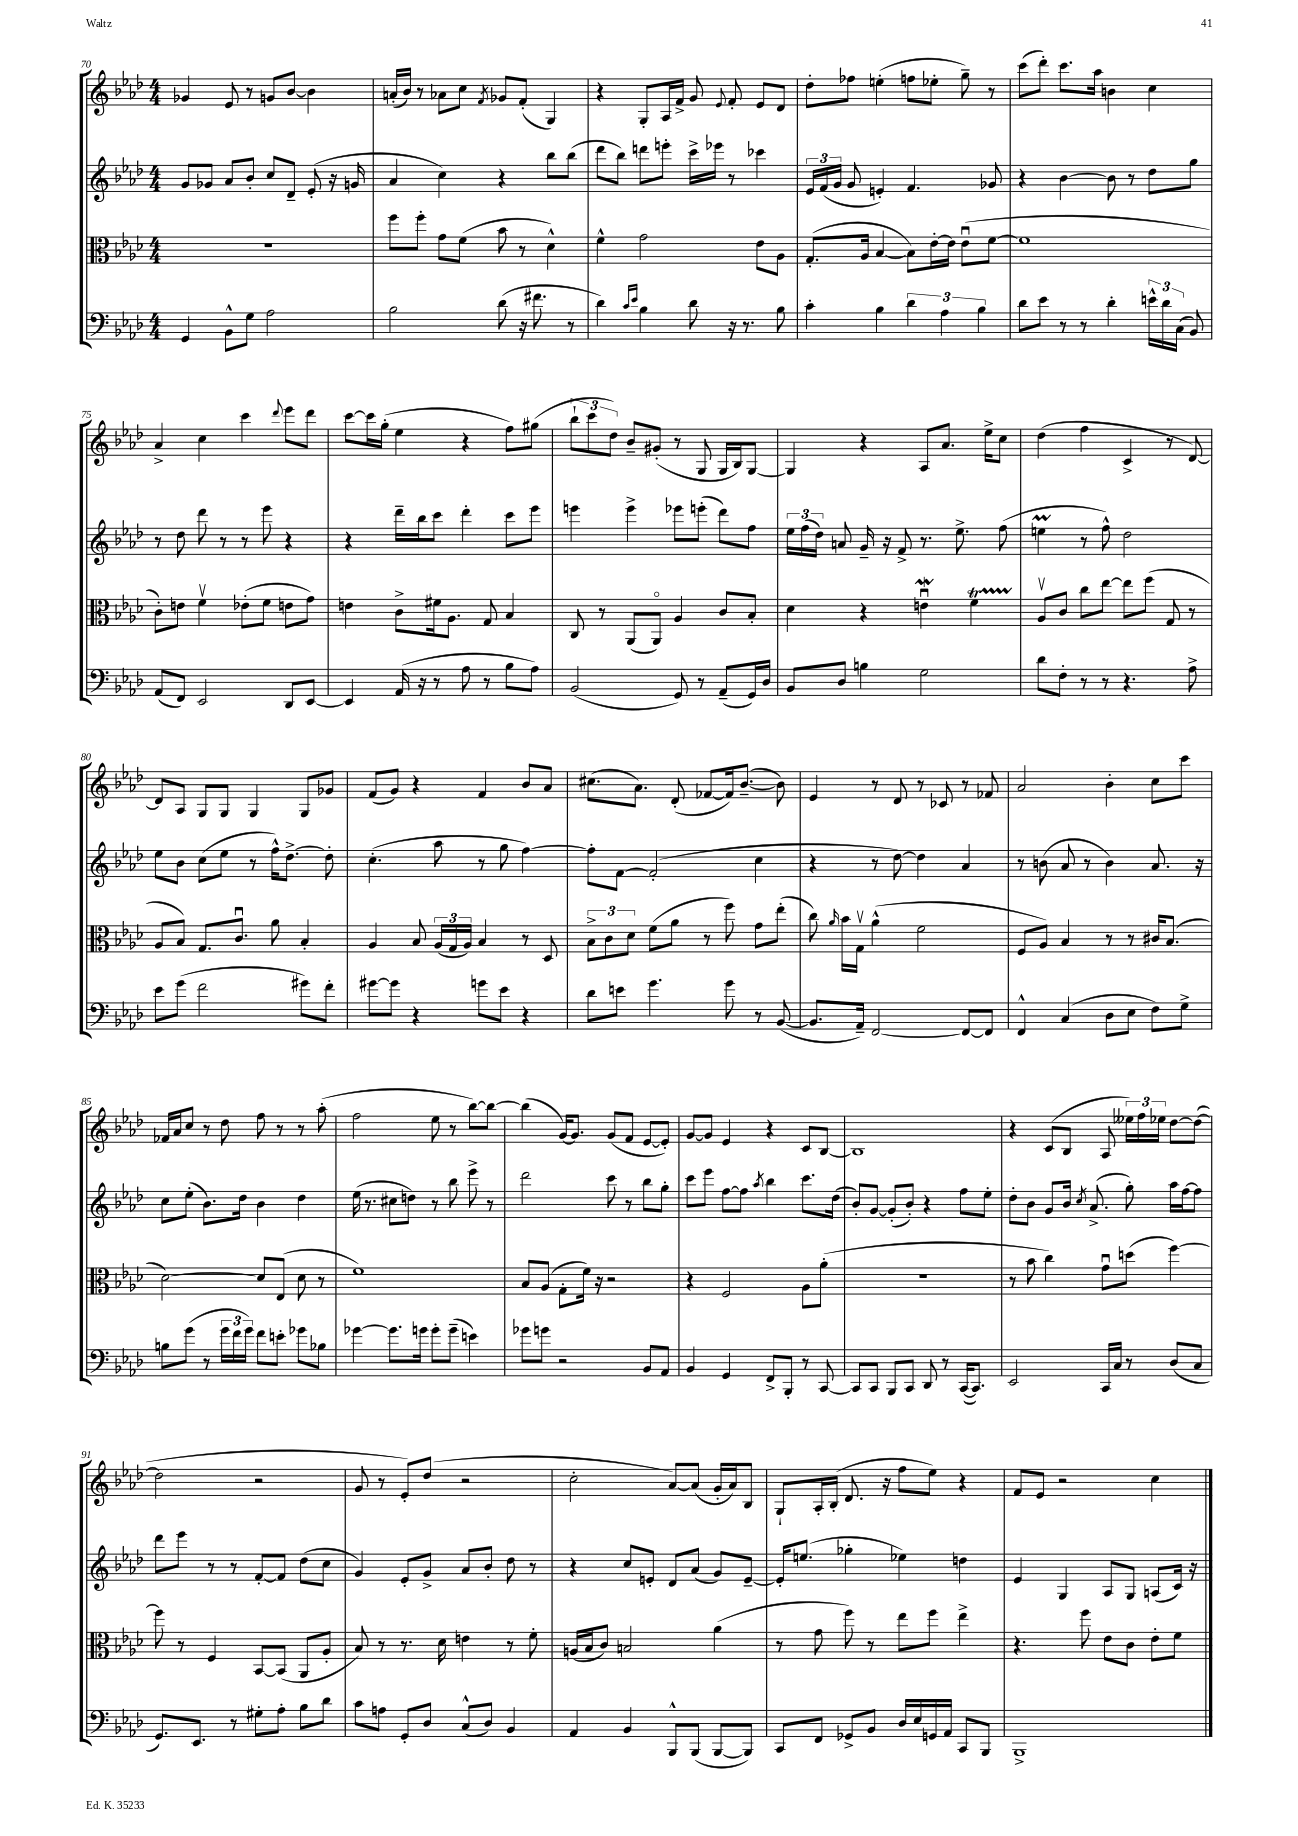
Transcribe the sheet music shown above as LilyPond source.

<<
\new StaffGroup <<
\new Staff = "s0" {
    \clef treble \key aes \major \numericTimeSignature \time 4/4
    \autoBeamOff ges'4 ees'8 r8 g'8[ bes'8]~ bes'4 |
    a'16[-.( bes'16]) r8 aes'8[ c''8] \acciaccatura { f'8 } ges'8[ f'8]-.( g4) |
    r4 g8[-. aes16 f'16]-> g'8 \appoggiatura { ees'8 } f'8-. ees'8[ des'8] |
    des''8[-. fes''8] e''4-.( f''8[ ees''8]-. g''8--) r8 |
    c'''8[( des'''8]-.) c'''8.[ aes''16] b'4 c''4 |
    aes'4-> c''4 c'''4 \appoggiatura { des'''8 } ees'''8[ des'''8] |
    c'''8[~ c'''16 g''16]-.( ees''4 r4 f''8[) gis''8]( |
    \tuplet 3/2 { bes''8[-! c'''8 des''8]) } bes'8[-- gis'8]-.( r8 g8 g16[ bes16) g8]~ |
    g4 r4 aes8[ aes'8.] ees''16[-> c''8] |
    des''4( f''4 c'4-> r8 des'8~) |
    des'8[ aes8] g8[ g8] g4 g8[ ges'8] |
    f'8[( g'8]) r4 f'4 bes'8[ aes'8] |
    cis''8.[( aes'8.]) des'8-.( fes'8[~ fes'16) bes'8.]~--( bes'8) |
    ees'4 r8 des'8 r8 ces'8 r8 fes'8 |
    aes'2 bes'4-. c''8[ c'''8] |
    fes'16[ aes'16 c''8] r8 des''8 f''8 r8 r8 aes''8-.( |
    f''2 ees''8 r8 bes''8[~) bes''8]~ |
    bes''4( g'16[~) g'8.] g'8[( f'8] ees'8[~ ees'8]-.) |
    g'8[~ g'8] ees'4 r4 c'8[ bes8]~ |
    bes1 |
    r4 c'8[( bes8] aes8 \tuplet 3/2 { eeses''16[) f''16 ees''16] } des''8[~ des''8]~( |
    des''2 r2 |
    g'8 r8 ees'8[-.) des''8]( r2 |
    c''2-. aes'8[~) aes'8]( g'16[-. aes'16) bes8] |
    g8[-! aes16-. bes16]-.( des'8. r16 f''8[ ees''8]) r4 |
    f'8[ ees'8] r2 c''4 \bar "|." |
}
\new Staff = "s1" {
    \clef treble \key aes \major \numericTimeSignature \time 4/4
    \autoBeamOff g'8[ ges'8] aes'8[ bes'8]-. c''8[ des'8]-- ees'8-.( r16 g'16 |
    aes'4 c''4) r4 bes''8[ bes''8]( |
    des'''8[ bes''8]) d'''8[ e'''8]-. c'''16[-> ees'''16] r8 ces'''4 |
    \tuplet 3/2 { ees'16[ f'16( g'16] } g'8 e'4-.) f'4. ges'8 |
    r4 bes'4~ bes'8 r8 des''8[ g''8] |
    r8 des''8 des'''8 r8 r8 ees'''8 r4 |
    r4 des'''16[-- bes''16 c'''8] des'''4-. c'''8[ ees'''8] |
    e'''4 e'''4-> ees'''8[ e'''8]-.( des'''8[) f''8] |
    \tuplet 3/2 { ees''16[ f''16( des''16]) } a'8 g'16-- r16 f'8-> r8. ees''8.-> f''8( |
    e''4\prall r8 f''8-^) des''2 |
    ees''8[ bes'8] c''8[( ees''8] r8 f''16[-^) des''8.]~-> des''8-. |
    c''4.-.( aes''8 r8 g''8 f''4~) |
    f''8[-. f'8]~ f'2-.( c''4 |
    r4 r8 des''8~) des''4 aes'4 |
    r8 b'8( aes'8 r8 b'4) aes'8. r16 |
    c''8[ ees''8]-.( bes'8.[) des''16] bes'4 des''4 |
    ees''16( r8. cis''8[ d''8]) r8 bes''8 ees'''8-> r8 |
    des'''2 c'''8 r8 bes''8[ g''8]-. |
    c'''8[ ees'''8] f''8[~ f''8] \acciaccatura { aes''8 } bes''4 c'''8.[ des''16]( |
    bes'8[-.) g'8]~ g'8[-.( bes'8]-.) r4 f''8[ ees''8]-. |
    des''8[-. bes'8] g'8[ bes'16] \acciaccatura { c''8 } aes'8.->( g''8-.) aes''16[ f''16~ f''8] |
    des'''8[ ees'''8] r8 r8 f'8[~-. f'8] des''8[( c''8] |
    g'4) ees'8[-. g'8]-> aes'8[ bes'8]-. des''8 r8 |
    r4 c''8[ e'8]-. des'8[ aes'8]( g'8[) e'8]~-- |
    e'16[-. e''8.]( ges''4-. ees''4) d''4 |
    ees'4 g4 aes8[ g8] a8[( c'16]) r16 \bar "|." |
}
\new Staff = "s2" {
    \clef alto \key aes \major \numericTimeSignature \time 4/4
    \autoBeamOff R1 |
    f''8[ f''8]-. g'8[ f'8]( bes'8 r8 des'4-^) |
    f'4-^ g'2 ees'8[ aes8] |
    g8.[-.( aes16] bes4~ bes8[) ees'16~-. ees'16] ees'8[\downbow( f'8]~ |
    f'1 |
    c'8[-.) e'8] f'4\upbow ees'8[-.( f'8] e'8[ g'8]) |
    e'4 c'8[-> fis'16 aes8.] g8 bes4 |
    c8 r8 aes,8[( aes,8]\flageolet) aes4 c'8[ bes8]-. |
    des'4 r4 e'4\downbow\mordent f'4\startTrillSpan |
    aes8[\upbow\stopTrillSpan c'8] c''8[ ees''8]~ ees''8[ f''8]( g8 r8 |
    aes8[ bes8]) g8.[ c'8.]\downbow aes'8 bes4-. |
    aes4 bes8 \tuplet 3/2 { aes16[( g16 aes16]) } bes4 r8 des8 |
    \tuplet 3/2 { bes8[-> c'8 des'8] } f'8[( aes'8] r8 f''8) g'8[ ees''8]-.( |
    c''8) \grace { aes'16 } bes'16[ g16]\upbow aes'4-^( f'2 |
    f8[ aes8]) bes4 r8 r8 cis'16[ bes8.]( |
    des'2~) des'8[ ees8]( des'8 r8 |
    f'1) |
    bes8[ aes8]( g8[-. f'16]) r16 r2 |
    r4 f2 aes8[ aes'8]-.( |
    R1 |
    r8 bes'8 c''4) g'8[\downbow d''8]( f''4~) |
    f''8 r8 f4 bes,8[~ bes,8]( aes,8[ aes8]-. |
    bes8) r8 r8. des'16 e'4 r8 f'8-. |
    a16[( bes16 c'8]) b2 aes'4( |
    r8 g'8 f''8) r8 ees''8[ f''8] ees''4-> |
    r4. f''8 ees'8[ c'8] ees'8[-. f'8] \bar "|." |
}
\new Staff = "s3" {
    \clef bass \key aes \major \numericTimeSignature \time 4/4
    \autoBeamOff g,4 bes,8[-^ g8] aes2 |
    bes2 des'8( r16 fis'8. r8 |
    des'4) \grace { c'16[ ees'16] } bes4 des'8 r16 r8. bes8 |
    c'4-. bes4 \tuplet 3/2 { des'4 aes4 bes4 } |
    des'8[ ees'8] r8 r8 des'4-. \tuplet 3/2 { e'16[-^ des'16 c16]( } bes,8) |
    aes,8[( f,8]) ees,2 des,8[ ees,8]~ |
    ees,4 aes,16( r16 r8 aes8 r8 bes8[ aes8]) |
    bes,2( g,8) r8 aes,8[--( g,16) des16] |
    bes,8[ des8] b4 g2 |
    des'8[ f8]-. r8 r8 r4. aes8-> |
    ees'8[ g'8]( f'2 gis'8[) f'8]-. |
    gis'8[~ gis'8] r4 g'8[ ees'8] r4 |
    des'8[ e'8] g'4. g'8 r8 bes,8~( |
    bes,8.[ aes,16]--) f,2~ f,8[~ f,8] |
    f,4-^ c4( des8[ ees8] f8[) g8]-> |
    b8[ g'8]( r8 \tuplet 3/2 { g'16[ f'16 g'16]) } f'8[ e'8]-. ges'8[ bes8] |
    ges'4~ ges'8.[ g'16] g'8[-. g'8]--( e'4) |
    ges'8[ g'8] r2 bes,8[ aes,8] |
    bes,4 g,4 f,8[-> bes,,8]-. r8 c,8~ |
    c,8[ c,8] bes,,8[ c,8] des,8 r8 c,16[~( c,8.]) |
    ees,2 c,16[ c16] r8 des8[( c8] |
    g,8.[) ees,8.] r8 gis8[-. aes8]-. bes8[ des'8] |
    c'8[ a8] g,8[-. des8] c8[-^( des8]) bes,4 |
    aes,4 bes,4 bes,,8[-^ bes,,8]( bes,,8[~ bes,,8]) |
    c,8[ f,8] ges,8[-> bes,8] des16[ ees16 g,16 aes,16] c,8[ bes,,8] |
    bes,,1-> \bar "|." |
}
>>
>>
\layout { \context { \Score currentBarNumber = #70 } }
